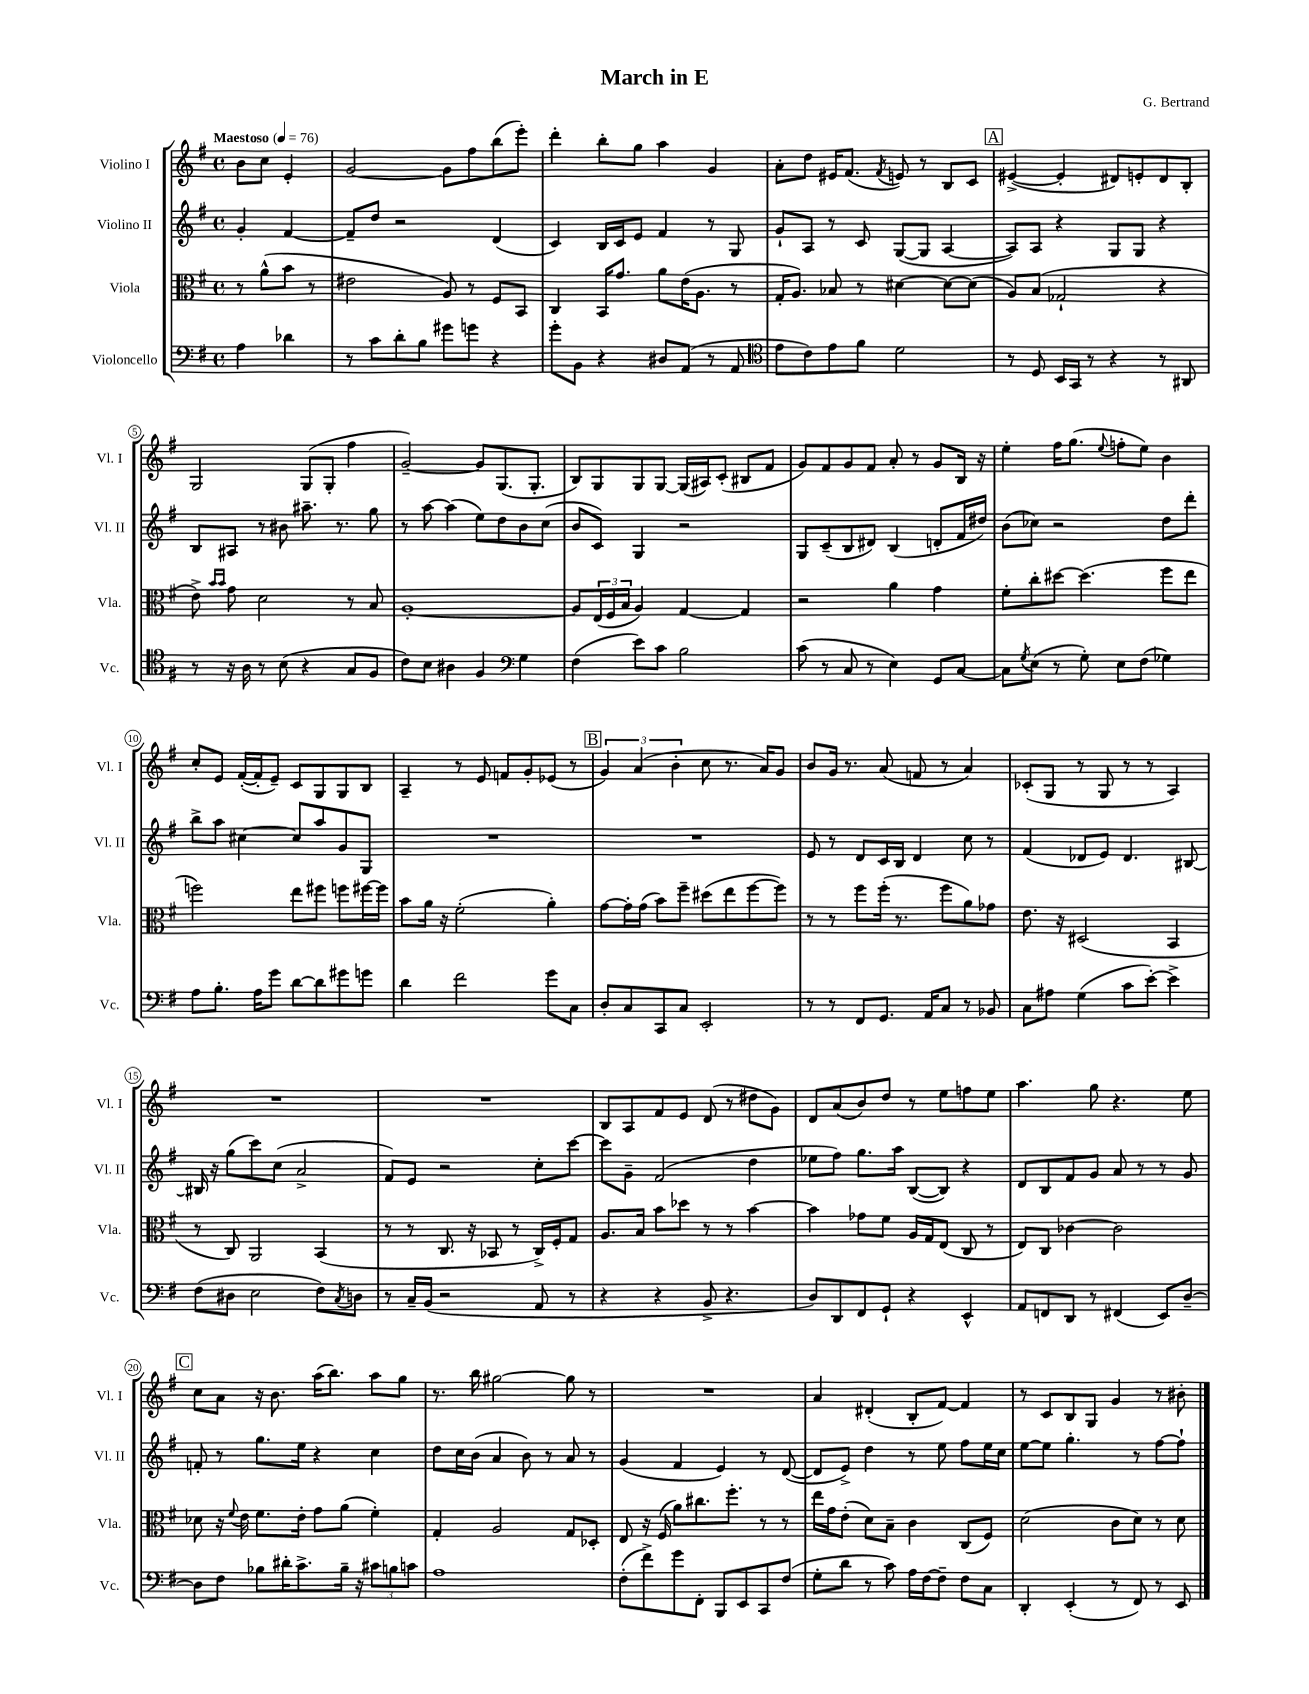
\header { title = "March in E" composer = "G. Bertrand" }
<<
\new StaffGroup <<
\new Staff = "s0" \with { instrumentName = "Violino I" shortInstrumentName = "Vl. I" } {
    \clef treble \key g \major \defaultTimeSignature \time 4/4 \partial 2 \tempo "Maestoso" 4 = 76
    b'8 c''8 e'4-. |
    g'2~ g'8 fis''8 b''8( e'''8-.) |
    d'''4-. b''8-. g''8 a''4 g'4 |
    a'8-. d''8 eis'16 fis'8.( \acciaccatura { fis'8 } e'8) r8 b8 c'8 |
    \mark \markup { \box "A" } eis'4~->( eis'4-. dis'8) e'8-. dis'8 b8-. |
    g2 g8( g8-. fis''4 |
    g'2~--) g'8 g8.( g8.-. |
    b8) g8 g8 g8~ g16( ais16) c'8-.( bis8 fis'8 |
    g'8) fis'8 g'8 fis'8 a'8-. r8 g'8 b16 r16 |
    e''4-. fis''16 g''8.( \appoggiatura { e''8 } f''8-. e''8) b'4 |
    c''8-. e'8 fis'16~-.( fis'16-. e'8--) c'8 g8 g8 b8 |
    a4-- r8 e'8 f'8 g'8-. ees'8( r8 |
    \mark \markup { \box "B" } \tuplet 3/2 { g'4) a'4( b'4-. } c''8 r8. a'16) g'8 |
    b'8 g'16 r8. a'8( f'8 r8 a'4) |
    ces'8-.( g8 r8 g8 r8 r8 a4) |
    R1 |
    R1 |
    b8 a8 fis'8 e'8 d'8( r8 dis''8 g'8) |
    d'8 a'8( b'8) d''8 r8 e''8 f''8 e''8 |
    a''4. g''8 r4. e''8 |
    \mark \markup { \box "C" } c''8 a'8 r16 b'8. a''16( b''8.) a''8 g''8 |
    r8. b''16 gis''2~ gis''8 r8 |
    R1 |
    a'4 dis'4-.( b8-. fis'8~) fis'4 |
    r8 c'8 b8 g8 g'4 r8 bis'8-. \bar "|." |
}
\new Staff = "s1" \with { instrumentName = "Violino II" shortInstrumentName = "Vl. II" } {
    \clef treble \key g \major \defaultTimeSignature \time 4/4 \partial 2
    g'4-. fis'4~ |
    fis'8-- d''8 r2 d'4( |
    c'4) b16 c'16 e'8 fis'4 r8 g8 |
    g'8-! a8 r8 c'8 g8~( g8 a4~ |
    \mark \markup { \box "A" } a8) a8 r4 g8 g8 r4 |
    b8 ais8 r8 bis'8 ais''8.-- r8. g''8 |
    r8 a''8~ a''4( e''8) d''8 b'8 c''8( |
    b'8 c'8) g4 r2 |
    g8 c'8--( b8 dis'8) b4( d'8-. fis'16 dis''16) |
    b'8( ces''8) r2 d''8 d'''8-. |
    b''8-> a''8 cis''4~ cis''8 a''8 g'8 g8 |
    R1 |
    \mark \markup { \box "B" } R1 |
    e'8 r8 d'8 c'16 b16 d'4 c''8 r8 |
    fis'4( des'8 e'8) des'4. bis8~ |
    bis16 r16 g''8( c'''8) c''8( a'2-> |
    fis'8) e'8 r2 c''8-. c'''8~ |
    c'''8 g'8-- fis'2( d''4 |
    ees''8 fis''8) g''8. a''16 b8~( b8) r4 |
    d'8 b8 fis'8 g'8 a'8 r8 r8 g'8 |
    \mark \markup { \box "C" } f'8-. r8 g''8. e''16 r4 c''4 |
    d''8 c''16 b'16( a'4 b'8) r8 a'8 r8 |
    g'4( fis'4 e'4) r8 d'8~( |
    d'8 e'8->) d''4 r8 e''8 fis''8 e''16 c''16 |
    e''8~ e''8 g''4.-. r8 fis''8~ fis''8-! \bar "|." |
}
\new Staff = "s2" \with { instrumentName = "Viola" shortInstrumentName = "Vla." } {
    \clef alto \key g \major \defaultTimeSignature \time 4/4 \partial 2
    r8 a'8-^( b'8 r8 |
    eis'2 a8) r8 fis8 b,8 |
    c4 b,16 g'8. a'8 e'16( a8. r8 |
    g16-. a8.) bes8 r8 dis'4~ dis'8~ dis'8( |
    \mark \markup { \box "A" } a8) b8( ges2-! r4 |
    e'8->) \grace { b'16 b'16 } g'8 d'2 r8 b8 |
    a1~-. |
    a8 \tuplet 3/2 { e16( fis16 b16 } a4) g4~ g4 |
    r2 a'4 g'4 |
    fis'8-. c''8-. dis''8~ dis''4.( fis''8 e''8 |
    f''2) e''8 fis''8 f''8 fis''16~ fis''16 |
    b'8 a'16 r16 fis'2-.( a'4-.) |
    \mark \markup { \box "B" } g'8~ g'16-. g'16( b'8) fis''8-- dis''8( e''8 fis''8~ fis''8) |
    r8 r8 fis''8 fis''16-.( r8. fis''8 a'8) ges'8 |
    e'8. r16 dis2( b,4 |
    r8 c8) a,2 b,4( |
    r8 r8 c8. r16 bes,8 r8 c16->) fis16-. g8 |
    a8. b16 b'8 des''8 r8 r8 b'4~ |
    b'4 ges'8 fis'8 a16 g16 e8( c8 r8 |
    e8) c8 ces'4~ ces'2 |
    \mark \markup { \box "C" } des'8 r16 \appoggiatura { fis'8 } e'16 fis'8. e'16-. g'8 a'8( fis'4-.) |
    g4-. a2 g8 des8-. |
    e8 r16 fis16( a'8) cis''8. fis''8.-. r8 r8 |
    e''16 g'16 e'8-.( d'8) b8-- c'4 c8( fis8) |
    d'2( c'8 d'8) r8 d'8 \bar "|." |
}
\new Staff = "s3" \with { instrumentName = "Violoncello" shortInstrumentName = "Vc." } {
    \clef bass \key g \major \defaultTimeSignature \time 4/4 \partial 2
    a4 des'4 |
    r8 c'8 d'8-. b8 gis'8 g'8 r4 |
    g'8-. b,8 r4 dis8 a,8( r8 a,8 |
    \clef tenor e'8 c'8) e'8 fis'8 d'2 |
    \mark \markup { \box "A" } r8 d8 b,16 g,16 r8 r4 r8 ais,8 |
    r8 r16 a16 r8 b8( r4 g8 fis8 |
    c'8) b8 ais4 fis4 \clef bass g4 |
    fis4( e'8) c'8 b2 |
    c'8( r8 c8 r8 e4) g,8 c8~ |
    c8 \acciaccatura { g8 } e8( r8 g8-.) e8 fis8( ges4) |
    a8 b8.-. a16 g'8 d'8~ d'8 gis'8 g'8 |
    d'4 fis'2 g'8 c8 |
    \mark \markup { \box "B" } d8-. c8 c,8 c8 e,2-. |
    r8 r8 fis,8 g,8. a,16 c8 r8 bes,8 |
    c8 ais8 g4( c'8 e'8~-.) e'4-> |
    fis8( dis8 e2 fis8) \acciaccatura { c8 } d8 |
    r8 c16-- b,16( r2 a,8 r8 |
    r4 r4 b,8-> r4. |
    d8) d,8 fis,8 g,8-! r4 e,4-^ |
    a,8 f,8 d,8 r8 fis,4( e,8) d8~-- |
    \mark \markup { \box "C" } d8 fis8 bes8 dis'16-. c'8.-> bes16-- r16 \tuplet 3/2 { cis'8 b8 c'8 } |
    a1 |
    fis8-.( fis'8->) g'8 fis,8-. b,,8 e,8 c,8 fis8( |
    g8-. d'8 r8 c'8) a16 fis16~ fis8-- fis8 c8 |
    d,4-. e,4-.( r8 fis,8) r8 e,8 \bar "|." |
}
>>
>>
\layout { \context { \Score \override BarNumber.stencil = #(make-stencil-circler 0.1 0.3 ly:text-interface::print) } }
